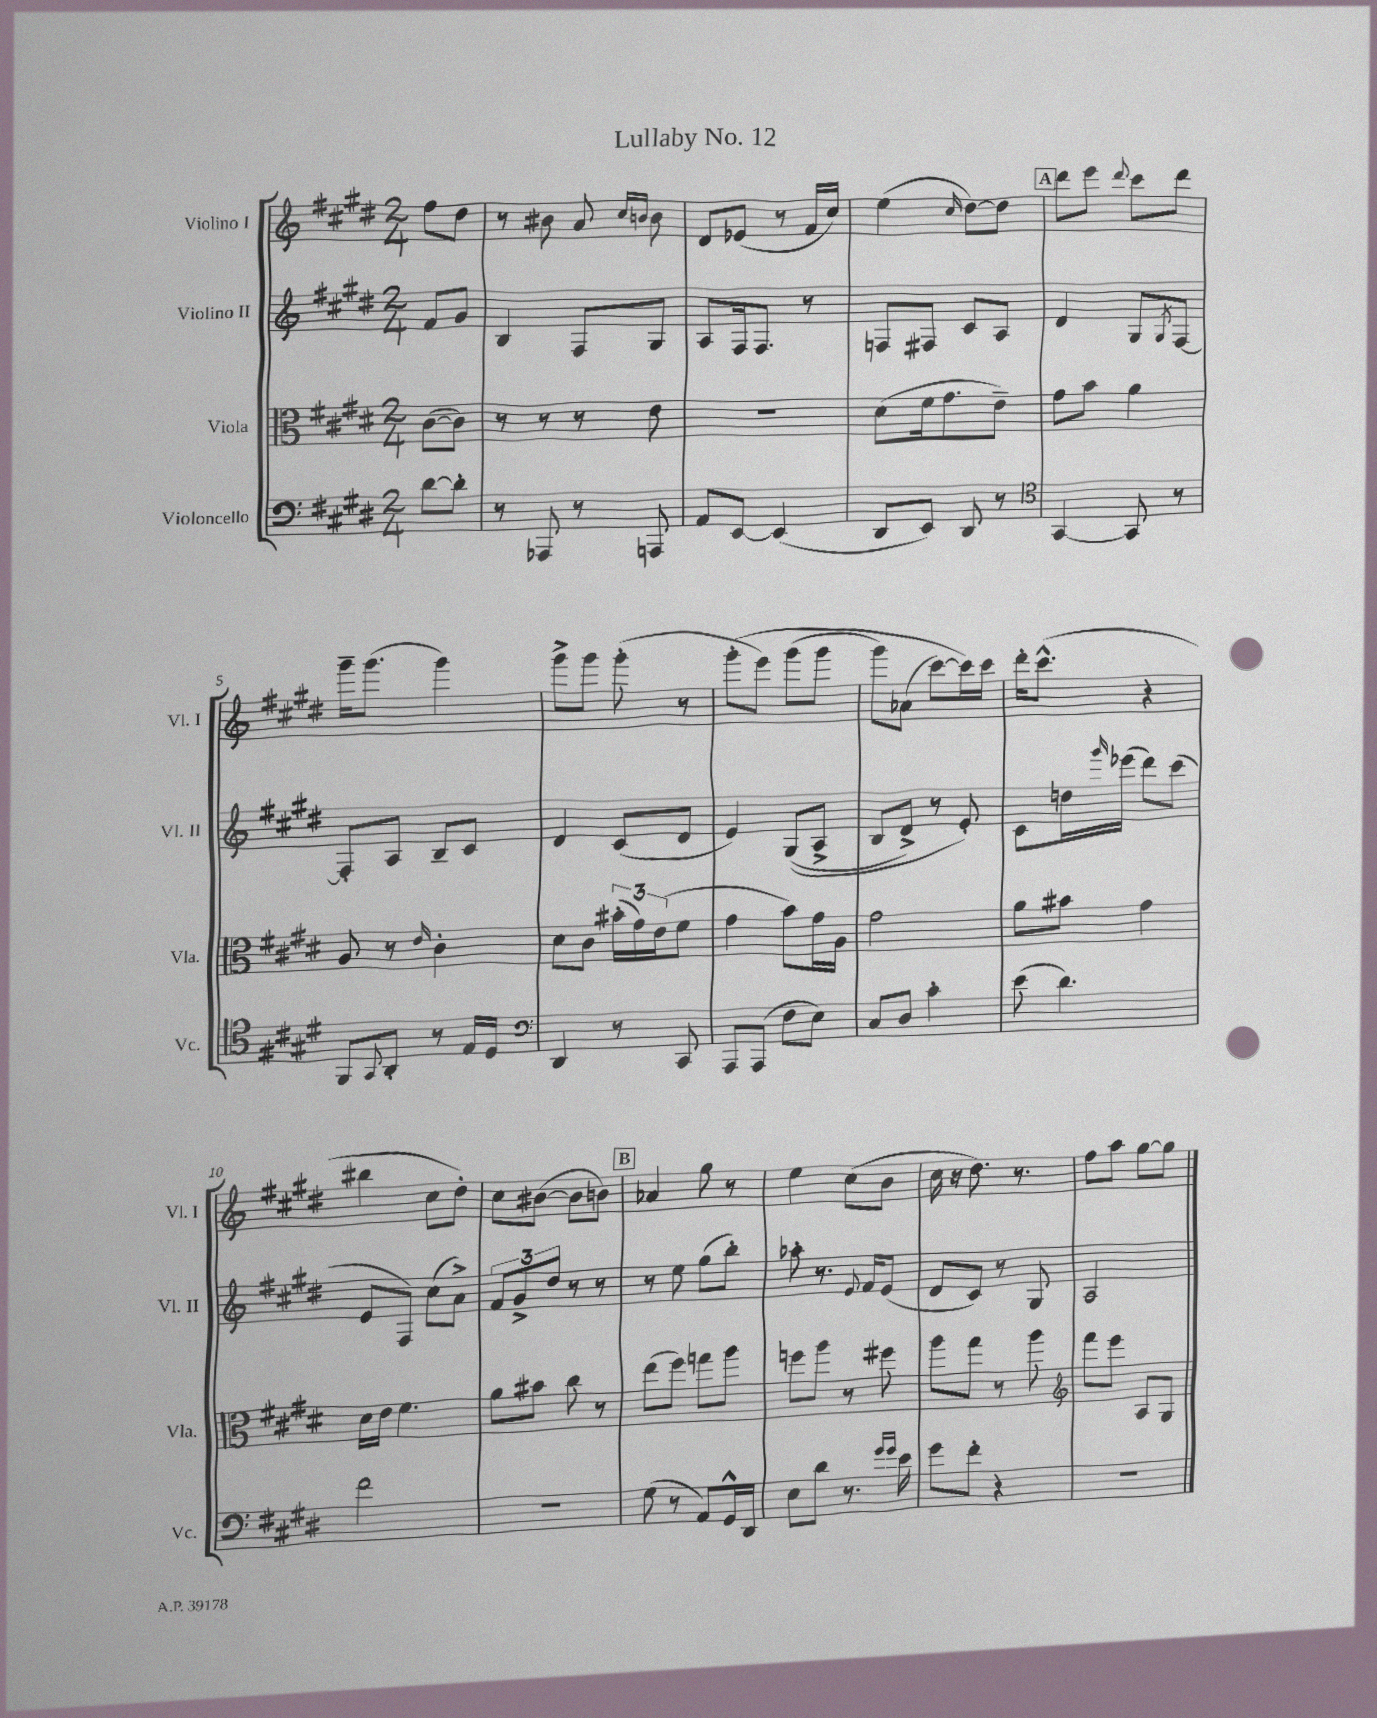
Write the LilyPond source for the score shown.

\header { title = "Lullaby No. 12" }
<<
\new StaffGroup <<
\new Staff = "s0" \with { instrumentName = "Violino I" shortInstrumentName = "Vl. I" } {
    \clef treble \key e \major \numericTimeSignature \time 2/4 \partial 4
    fis''8 dis''8 |
    r8 bis'8 a'8 \grace { cis''16 b'16 } b'8 |
    dis'8 ees'8( r8 fis'16 cis''16) |
    e''4( \grace { cis''16 } dis''8~) dis''8 |
    \mark \markup { \box "A" } dis'''8 e'''8 \appoggiatura { dis'''8 } cis'''8 dis'''8 |
    gis'''16-- gis'''8.( gis'''4) |
    gis'''8-> gis'''8 gis'''8-.( r8 |
    gis'''8-.\( e'''8) gis'''8( gis'''8 |
    gis'''8) aes'8( cis'''8~) cis'''16\) cis'''16 |
    dis'''16-. cis'''8.-^( r4 |
    bis''4 cis''8 dis''8-.) |
    cis''8 bis'8~( bis'8 b'8) |
    \mark \markup { \box "B" } aes'4 gis''8 r8 |
    e''4 cis''8( b'8 |
    cis''16 r16 dis''8.) r8. |
    fis''8 a''8 gis''8~ gis''8 \bar "|." |
}
\new Staff = "s1" \with { instrumentName = "Violino II" shortInstrumentName = "Vl. II" } {
    \clef treble \key e \major \numericTimeSignature \time 2/4 \partial 4
    fis'8 gis'8 |
    b4 fis8 gis8 |
    a8 fis16 fis8. r8 |
    f8 fis8 cis'8 a8 |
    \mark \markup { \box "A" } dis'4 gis8 \acciaccatura { gis8 } fis8~ |
    fis8-. a8 b8-- cis'8 |
    dis'4 cis'8( dis'8 |
    e'4) gis8(\( a8-> |
    b8 dis'8->) r8 e'8-.\) |
    cis'8 d''16 \grace { gis'''16 } ees'''16( dis'''8) cis'''8( |
    e'8 fis8) cis''8( a'8->) |
    \tuplet 3/2 { fis'8 gis'8-> dis''8 } r8 r8 |
    \mark \markup { \box "B" } r8 e''8 gis''8( b''8-.) |
    aes''8-. r8. \appoggiatura { e'8 } fis'16 e'8( |
    dis'8 cis'8) r8 gis8 |
    a2 \bar "|." |
}
\new Staff = "s2" \with { instrumentName = "Viola" shortInstrumentName = "Vla." } {
    \clef alto \key e \major \numericTimeSignature \time 2/4 \partial 4
    cis'8~( cis'8) |
    r8 r8 r8 e'8 |
    r2 |
    dis'8( fis'16 gis'8. e'8--) |
    \mark \markup { \box "A" } gis'8 b'8 a'4 |
    a8 r8 \grace { e'16 } cis'4-. |
    dis'8 cis'8 \tuplet 3/2 { bis'16-.( gis'16) e'16( } fis'8 |
    gis'4 b'8) gis'16 a16 |
    gis'2 |
    a'8 bis'8 gis'4 |
    dis'16 e'16 fis'4. |
    a'8 bis'8 cis''8 r8 |
    \mark \markup { \box "B" } e''8( fis''8) g''8 a''8 |
    f''8 a''8 r8 fis''8 |
    a''8 gis''8 r8 a''8 |
    \clef treble fis'''8 e'''8 a8 gis8 \bar "|." |
}
\new Staff = "s3" \with { instrumentName = "Violoncello" shortInstrumentName = "Vc." } {
    \clef bass \key e \major \numericTimeSignature \time 2/4 \partial 4
    dis'8~ dis'8-. |
    r8 aes,,8 r8 a,,8 |
    a,8 e,8~ e,4( |
    dis,8 e,8) dis,8 r8 |
    \mark \markup { \box "A" } \clef tenor gis,4~ gis,8 r8 |
    fis,8 \appoggiatura { gis,8 } a,8-. r8 e16 dis16 |
    \clef bass dis,4 r8 cis,8 |
    a,,8 a,,8( fis8 e8) |
    cis8 dis8 cis'4-. |
    e'8( dis'4.) |
    fis'2 |
    R2 |
    \mark \markup { \box "B" } gis8( r8 a,8) gis,16-^ dis,16 |
    e8 dis'8 r8. \grace { gis'16 gis'16 } e'16 |
    gis'8 fis'8-. r4 |
    R2 \bar "|." |
}
>>
>>
